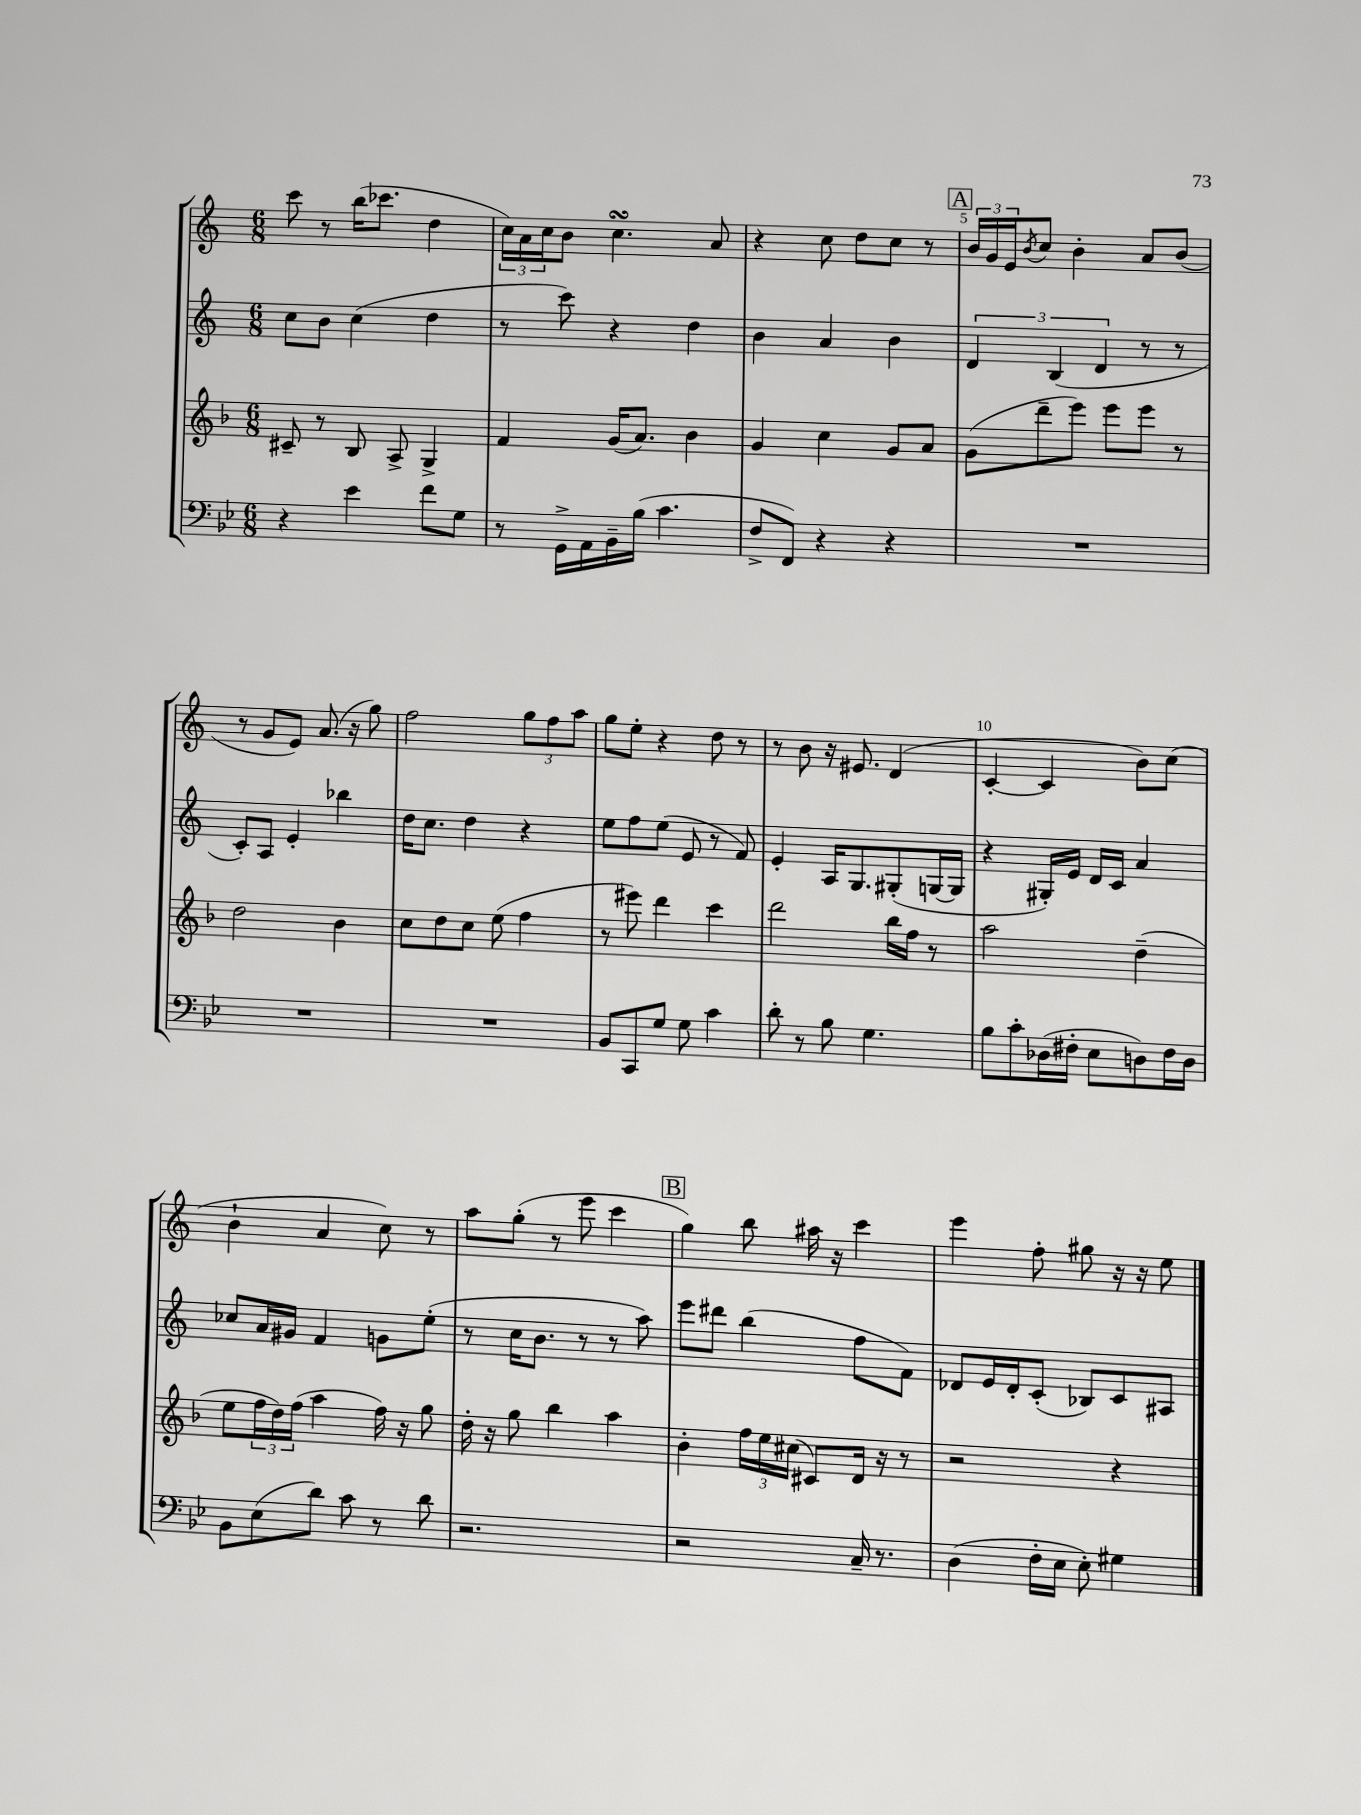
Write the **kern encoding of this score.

**kern	**kern	**kern	**kern
*part4	*part3	*part2	*part1
*staff4	*staff3	*staff2	*staff1
*clefF4	*clefG2	*clefG2	*clefG2
*k[b-e-]	*k[b-]	*k[]	*k[]
*M6/8	*M6/8	*M6/8	*M6/8
=2	=2	=2	=2
4r	8c#X~/	8cc\L	8ccc\
.	8r	8b\J	8r
4e-\	8B-/	(4cc\	(16bb\KL
.	.	.	8.ccc-X\J
.	8A^/	.	.
8f\L	4G^/	4dd\	4dd\
8G\J	.	.	.
=3	=3	=3	=3
8r	4f/	8r	24cc\LL)
.	.	.	24a\
.	.	.	24cc\J
16GG^\LL	.	8ccc\)	8b\J
16AA\	.	.	.
16BB-~\	(16g/KL	4r	4.ccsSSs\
(16B-\JJ	8.a/J)	.	.
4.c\	.	.	.
.	4b-\	4dd\	.
.	.	.	8a/
=4	=4	=4	=4
8F^/L	4g/	4b\	4r
8FF/J)	.	.	.
4r	4cc\	4a/	8cc\
.	.	.	8dd\L
4r	8g/L	4b\	8cc\J
.	8a/J	.	8r
!!LO:REH:place=s1:t=A
=5	=5	=5	=5
2.r	(8g\L	6d/	24b/LL
.	.	.	24g/
.	.	.	24e/J
.	.	.	8qb/
.	8ddd~\	.	8cc/J
.	.	(6B/	.
.	8eee\J)	.	4b'\
.	.	6d/	.
.	8eee\L	.	.
.	8eee\J	8r	8a/L
.	8r	8r	(8b/J
!!LO:LB:g=z
=6	=6	=6	=6
2.r	2dd\	8c'/L)	8r
.	.	8A/J	8g/L
.	.	4e'/	8e/J)
.	.	.	(8.a/
.	4b-\	4bb-X\	.
.	.	.	16r
.	.	.	8gg\)
=7	=7	=7	=7
2.r	8cc\L	16dd\KL	2ff\
.	.	8.cc\J	.
.	8dd\	.	.
.	8cc\J	4dd\	.
.	(8ee\	.	.
.	4ff\	4r	12gg\L
.	.	.	12ff\
.	.	.	12aa\J
=8	=8	=8	=8
8BB-/L	8r	8ee\L	8gg\L
8CC/	8eee#X\)	8ff\	8ee'\J
8G/J	4ddd\	(8ee\J	4r
8G\	.	8e/	.
4c\	4ccc\	8r	8dd\
.	.	8f/)	8r
=9	=9	=9	=9
8d'\	2ddd\	4e'/	8r
8r	.	.	8b\
8B-\	.	16A/KL	16r
.	.	8.G/	8.e#X/
4.G\	.	.	.
.	16bb-\LL	(8G#X'/	(4d/
.	16ff\JJ	.	.
.	8r	[16Gn/L	.
.	.	16G/JJ]	.
=10	=10	=10	=10
8B-\L	2aa\	4r	[4c'/
8c'\	.	.	.
(16D-X\L	.	16G#X'/LL)	4c/]
16F#X'\JJ	.	16e/JJ	.
8E-\L	.	16d/LL	.
.	.	16c/JJ	.
8Dn\)	(4dd~\	4a/	8b\L)
16F#\L	.	.	(8cc\J
16D\JJ	.	.	.
!!LO:LB:g=z
=11	=11	=11	=11
8BB-\L	8ee\L	8cc-X/L	4b`\
(8E-\	24ff\L	16a/L	.
.	24dd\)	.	.
.	.	16g#X/JJ	.
.	(24ff\JJ	.	.
8d\J)	4aa\	4f/	4a/
8c\	.	.	.
8r	16ff\)	8gn\L	8cc\)
.	16r	.	.
8d\	8gg\	(8ee'\J	8r
=12	=12	=12	=12
2.r	16dd'\	8r	8aa\L
.	16r	.	.
.	8gg\	16cc\KL	(8gg'\J
.	.	8.b\J	.
.	4bb-\	.	8r
.	.	8r	8eee\
.	4aa\	8r	4ccc\
.	.	8aa\)	.
!!LO:REH:place=s1:t=B
=13	=13	=13	=13
2r	4b-'\	8eee\L	4gg\)
.	.	8ddd#X\J	.
.	24ff\LL	(4bb\	8bb\
.	24ee\	.	.
.	(24cc#X\JJ	.	.
.	8c#X/L)	.	16aa#X\
.	.	.	16r
16C~/	16d/Jk	8ff\L	4ccc\
8.r	16r	.	.
.	8r	8f\J)	.
=14	=14	=14	=14
(4D\	2r	8d-X/L	4eee\
.	.	16e/L	.
.	.	16d-'/J	.
16F'\LL	.	(8c'/J	8ff'\
16E-\JJ	.	.	.
8E-'\)	.	8B-X/L)	8gg#X\
4G#X\	4r	8c/	16r
.	.	.	16r
.	.	8A#X/J	8ee\
==	==	==	==
*-	*-	*-	*-
